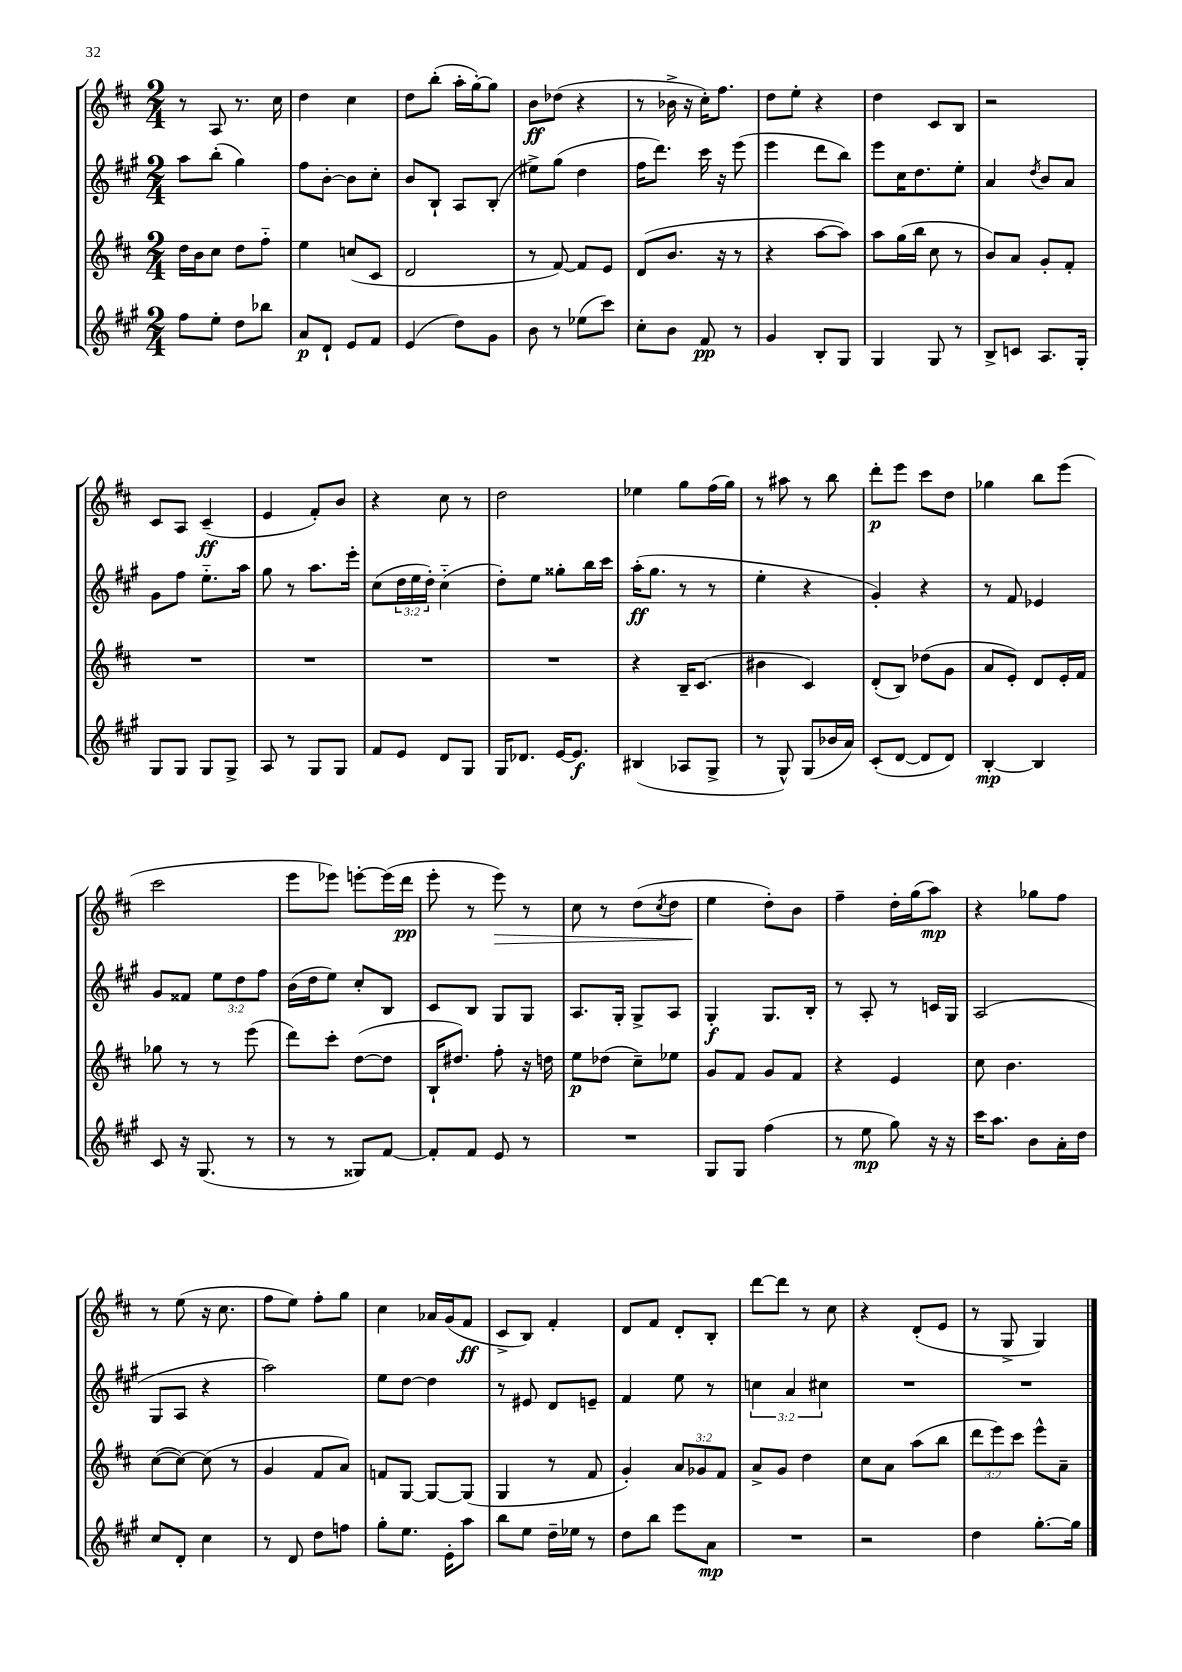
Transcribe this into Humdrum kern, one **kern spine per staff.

**kern	**kern	**kern	**kern
*staff4	*staff3	*staff2	*staff1
*clefG2	*clefG2	*clefG2	*clefG2
*k[f#c#g#]	*k[f#c#]	*k[f#c#g#]	*k[f#c#]
*M2/4	*M2/4	*M2/4	*M2/4
8ff#\L	16dd\LL	8aa\L	8r
.	16b\J	.	.
8ee'\J	8cc#\J	(8bb'\J	8A/
8dd\L	8dd\L	4gg#\)	8.r
8bb-\J	8ff#'~\J	.	.
.	.	.	16cc#\
=	=	=	=
8a/L	4ee\	8ff#\L	4dd\
8d`/J	.	[8b'\J	.
8e/L	(8cc/L	8b\]L	4cc#\
8f#/J	8c#/J	8cc#'\J	.
=	=	=	=
(4e/	2d/	8b/L	8dd\L
.	.	8B`/J	(8bb'\J
8dd\L)	.	8A/L	16aa'\LL
.	.	.	[16gg'\J)
8g#\J	.	(8B'/J	8gg\]J
=	=	=	=
8b\	8r	8ee#^\L)	8b\L
8r	[8f#/)	(8gg#\J	(8dd-\J
(8ee-\L	8f#/]L	4dd\	4r
8ccc#\J)	8e/J	.	.
=	=	=	=
8cc#'\L	(8d/L	16ff#\LK	8r
.	.	8.ddd\J)	.
8b\J	8.b/J	.	16b-^\
.	.	.	16r
8f#/	.	16ccc#\	16cc#'\LK)
.	16r	16r	8.ff#\J
8r	8r	(8eee\	.
=	=	=	=
4g#/	4r	4eee\	8dd\L
.	.	.	8ee'\J
8B'/L	[8aa\L	8ddd\L	4r
8G#/J	8aa\]J)	8bb\J)	.
=	=	=	=
4G#/	8aa\L	8eee\L	4dd\
.	(16gg\L	16cc#\K	.
.	16bb\JJ	8.dd\	.
8G#/	8cc#\	.	8c#/L
8r	8r	8ee'\J	8B/J
=	=	=	=
8B^/L	8b/L)	4a/	2r
8c/J	8a/J	.	.
.	.	8qdd/	.
8.A/L	8g'/L	8b/L	.
.	8f#'/J	8a/J	.
16G#'/Jk	.	.	.
=	=	=	=
8G#/L	2r	8g#\L	8c#/L
8G#/J	.	8ff#\J	8A/J
8G#/L	.	8.ee'~\L	(4c#~/
8G#^/J	.	.	.
.	.	16aa\Jk	.
=	=	=	=
8A/	2r	8gg#\	4e/
8r	.	8r	.
8G#/L	.	8.aa\L	8f#'/L)
8G#/J	.	.	8b/J
.	.	16eee'\Jk	.
=	=	=	=
8f#/L	2r	(8cc#\L	4r
8e/J	.	24dd\L	.
.	.	24ee\	.
.	.	24dd'\JJ)	.
8d/L	.	(4cc#'~\	8cc#\
8G#/J	.	.	8r
=	=	=	=
16G#/LK	2r	8dd'\L)	2dd\
8.d-/J	.	.	.
.	.	8ee\J	.
[16e/LK	.	8gg##'\L	.
8.e/]J	.	.	.
.	.	16bb\L	.
.	.	16ccc#\JJ	.
=	=	=	=
(4B#/	4r	(16aa'\LK	4ee-\
.	.	8.gg#\J	.
8A-/L	16B~/LK	8r	8gg\L
.	(8.c#/J	.	.
8G#^/J	.	8r	(16ff#\L
.	.	.	16gg\JJ)
=	=	=	=
8r	4b#\	4ee'\	8r
8G#^^/)	.	.	8aa#\
(8G#/L	4c#/)	4r	8r
16b-/L	.	.	8bb\
16a/JJ)	.	.	.
=	=	=	=
(8c#'/L	(8d'/L	4g#'/)	8ddd'\L
[8d/J	8B/J)	.	8eee\J
8d/]L	(8dd-\L	4r	8ccc#\L
8d/J)	8g\J	.	8dd\J
=	=	=	=
[4B'/	8a/L	8r	4gg-\
.	8e'/J)	8f#/	.
4B/]	8d/L	4e-/	8bb\L
.	16e'/L	.	(8eee\J
.	16f#/JJ	.	.
=	=	=	=
8c#/	8gg-\	8g#/L	2ccc#\
16r	8r	8f##/J	.
(8.G#/	.	.	.
.	8r	12ee\L	.
.	.	12dd\	.
8r	(8eee\	.	.
.	.	12ff#\J	.
=	=	=	=
8r	8ddd\L)	(16b\LL	8eee\L
.	.	16dd\J	.
8r	8ccc#'\J	8ee\J)	8eee-\J)
8G##/L)	([8dd\L	8cc#'/L	[8eee'\L
[8f#/J	8dd\]J	8B/J	(16eee\]L
.	.	.	16ddd\JJ
=	=	=	=
8f#'/]L	16B`/LK	8c#/L	8eee'\
.	8.dd#/J)	.	.
8f#/J	.	8B/J	8r
8e/	8ff#'\	8G#/L	8eee\)
8r	16r	8G#/J	8r
.	16dd\	.	.
=	=	=	=
2r	8ee\L	8.A/L	8cc#\
.	(8dd-\J	.	8r
.	.	16G#'/Jk	.
.	8cc#~\L)	8G#^/L	(8dd\L
.	.	.	8qcc#/
.	8ee-\J	8A/J	8dd\J
=	=	=	=
8G#/L	8g/L	4G#'/	4ee\
8G#/J	8f#/J	.	.
(4ff#\	8g/L	8.G#/L	8dd'\L)
.	8f#/J	.	8b\J
.	.	16B'/Jk	.
=	=	=	=
8r	4r	8r	4ff#~\
8ee\	.	8A'/	.
8gg#\)	4e/	8r	16dd'\LL
.	.	.	(16gg\J
16r	.	16c/LL	8aa\J)
16r	.	16G#/JJ	.
=	=	=	=
16ccc#\LK	8cc#\	(2A/	4r
8.aa\J	.	.	.
.	4.b\	.	.
8b\L	.	.	8gg-\L
16a'\L	.	.	8ff#\J
16dd\JJ	.	.	.
=	=	=	=
8cc#/L	([8cc#\L	8G#/L	8r
8d'/J	8cc#\_J)	8A/J	(8ee\
4cc#\	(8cc#\]	4r	16r
.	.	.	8.cc#\
.	8r	.	.
=	=	=	=
8r	4g/	2aa\)	8ff#\L
8d/	.	.	8ee\J)
8dd\L	8f#/L	.	8ff#'\L
8ff\J	8a/J)	.	8gg\J
=	=	=	=
8gg#'\L	8f/L	8ee\L	4cc#\
8.ee\J	[8G/J	[8dd\J	.
.	8G/_L	4dd\]	16a-/LL
16e'\LK	.	.	(16g/J
8aa\J	(8G/]J	.	8f#/J
=	=	=	=
8bb\L	4G/	8r	8c#^/L
8ee\J	.	8e#/	8B/J)
16dd~\LL	8r	8d/L	4f#'/
16ee-\JJ	.	.	.
8r	8f#/	8e~/J	.
=	=	=	=
8dd\L	4g'/)	4f#/	8d/L
8bb\J	.	.	8f#/J
8eee\L	12a/L	8ee\	8d'/L
.	12g-/	.	.
8a\J	.	8r	8B'/J
.	12f#/J	.	.
=	=	=	=
2r	8a^/L	6cc\	[8ddd\L
.	8g/J	.	8ddd\]J
.	.	6a/	.
.	4dd\	.	8r
.	.	6cc#\	.
.	.	.	8cc#\
=	=	=	=
2r	8cc#\L	2r	4r
.	8a\J	.	.
.	(8aa\L	.	(8d'/L
.	8bb\J	.	8e/J
=	=	=	=
4dd\	12ddd\L	2r	8r
.	12eee\)	.	.
.	.	.	8G^/
.	12ccc#\J	.	.
[8.gg#'\L	8eee^^\L	.	4G/)
.	8a~\J	.	.
16gg#\]Jk	.	.	.
==	==	==	==
*-	*-	*-	*-
